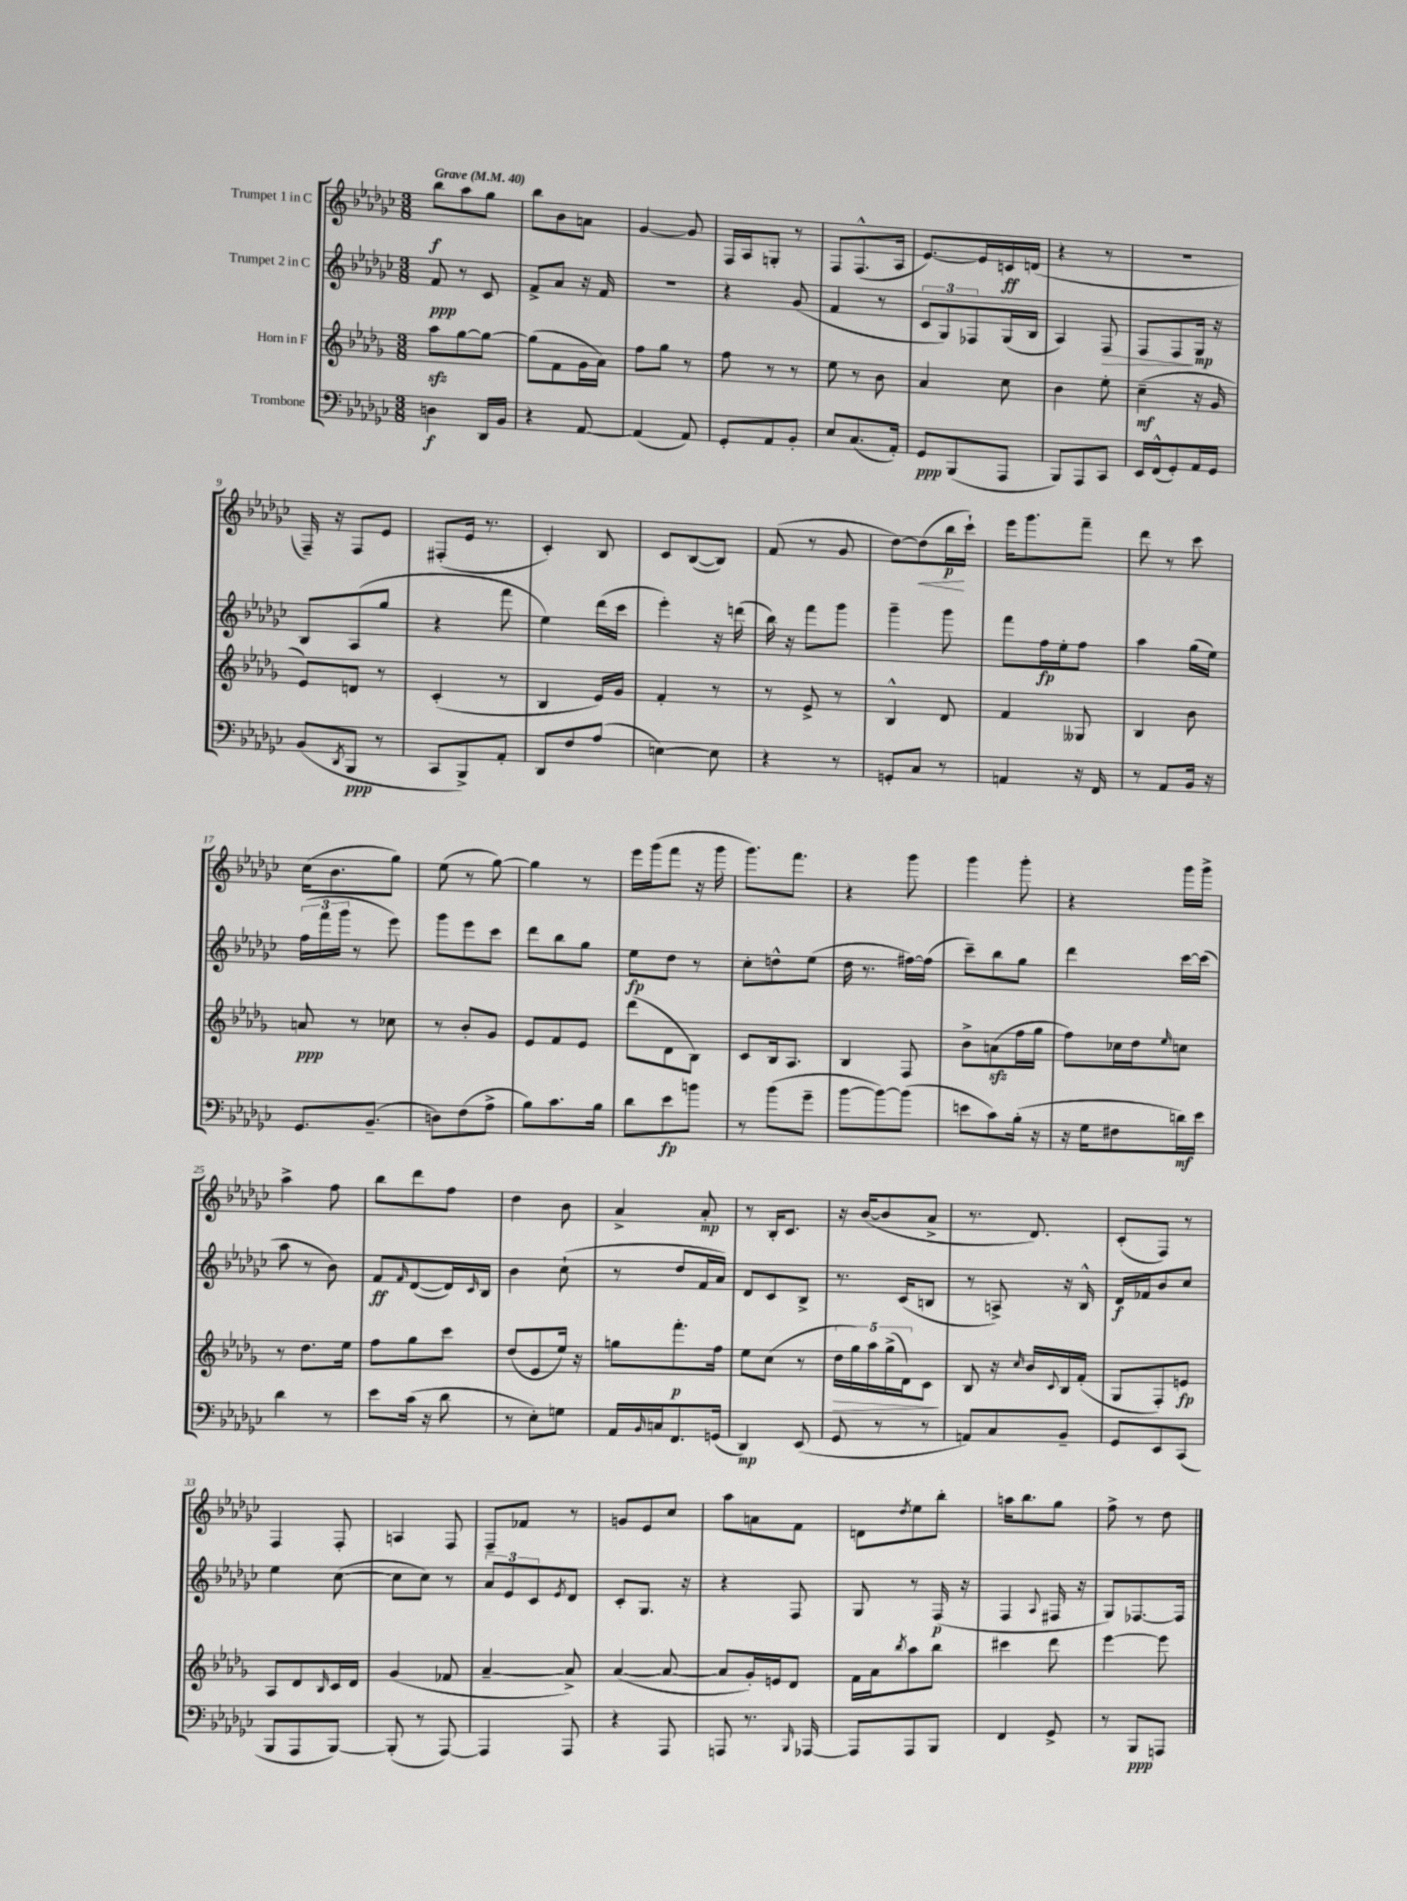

**kern	**kern	**kern	**kern
*staff4	*staff3	*staff2	*staff1
*clefF4	*clefG2	*clefG2	*clefG2
*k[b-e-a-d-g-c-]	*k[b-e-a-d-g-]	*k[b-e-a-d-g-c-]	*k[b-e-a-d-g-c-]
*M3/8	*M3/8	*M3/8	*M3/8
*MM40	*MM40	*MM40	*MM40
4D	8aa-	8f	8bb-
.	[8gg-	8r	8aa-
16DD-	8gg-_	8c-	8gg-
16BB-	.	.	.
=	=	=	=
4r	(8gg-]	8f^	8bb-
.	8f	8a-	8b-
[8AA-	16g-	16r	8a
.	16a-)	16f	.
=	=	=	=
(4AA-]	8ff	4.r	[4g-
.	8gg-	.	.
8AA-)	8r	.	8g-]
=	=	=	=
8GG-'	8ff	4r	16F
.	.	.	16A-
8AA-	8r	.	8G'
8BB-'	8r	(8g-	8r
=	=	=	=
8E-	8ee-	4f	8F
(8.C-	8r	.	(8.F^^
.	8b-	8r	.
16AA-')	.	.	16A-
=	=	=	=
8GG-	4a-	12c-	[8.e-)
.	.	12G-)	.
(8BBB-	.	.	.
.	.	12F-	.
.	.	.	16e-]
8AAA-	8cc	(16G-	16c
.	.	16B-	(16d
=	=	=	=
8BBB-)	4b-	4A-)	4r
8AAA-	.	.	.
8CC-	8ee-'	8F	8r
=	=	=	=
16EE-	(4cc~	8F	4.r
(16FF^^	.	.	.
8GG-')	.	8F	.
16AA-	16r	16G-	.
16GG-	16g-	16r	.
=	=	=	=
(8BB-	8e-)	8B-	16F~)
.	.	.	16r
8qDD-	.	.	.
8BBB-	8d	(8A-	8F
8r	8r	8gg-	8e-
=	=	=	=
8CC-	(4c'	4r	(8F#'
8BBB-^)	.	.	16e-
.	.	.	8.r
8AA-'	8r	8fff	.
=	=	=	=
8DD-	4B-	4ee-)	4c-')
8F	.	.	.
(8A-	16e-)	(16ddd-	8B-
.	16g-	16ccc-	.
=	=	=	=
[4E)	4f'	4eee-')	8c-
.	.	.	([8B-
8E]	8r	16r	8B-])
.	.	(16ddd	.
=	=	=	=
4r	8r	16bb-)	(8f
.	.	16r	.
.	8e-^	8fff	8r
8r	8r	8ggg-	8g-
=	=	=	=
8GG'	4B-^^	4ggg-~	[8dd-)
8C-	.	.	(8dd-]
8r	8d-	8ggg-	16bb-
.	.	.	16ccc-`)
=	=	=	=
4AA	4f	8fff	16eee-
.	.	.	8.ggg-
.	.	16ff	.
.	.	16ee-'	.
16r	8G--	8ff	8fff~
16FF	.	.	.
=	=	=	=
8r	4B-	4aa-	8ddd-
8AA-	.	.	8r
16BB-	8b-	(16gg-	8ccc-
16r	.	16ee-)	.
=	=	=	=
8.GG-	8a	(24ff	(16cc-
.	.	24fff	.
.	.	.	8.b-
.	.	24ggg-	.
.	8r	8r	.
(8.BB-~	.	.	.
.	8cc-	8eee-)	8gg-)
=	=	=	=
8D)	8r	8ggg-	(8ee-
(8F	8b-'	8eee-	8r
8A-^	8g-	8ccc-	[8gg-)
=	=	=	=
8B-)	8e-	8ddd-	4gg-]
8.c-	8f	8bb-	.
.	8e-	8gg-	8r
16B-	.	.	.
=	=	=	=
8d-	(8ddd-	8ee-	16eee-
.	.	.	(16ggg-
8e-	8d-	8dd-	8fff
8b	8B-)	8r	16r
.	.	.	16ggg-
=	=	=	=
8r	8c	8cc-'	8.ggg-)
(8b-	16B-	8dd^^	.
.	8.A-	.	8.fff
8g-~	.	(8ee-	.
=	=	=	=
[8b-	4B-	16dd-	4r
.	.	8.r	.
8b-_)	.	.	.
(8b-]	8F	[16ff#)	8ggg-
.	.	(16ff#]	.
=	=	=	=
8e	8b-^	8ccc-~)	4ggg-
8c-)	(8a	8bb-	.
(16B-'	16ff	8gg-	8ggg-'
16r	16gg-	.	.
=	=	=	=
16r	8ff)	4ddd-	4r
16G-	.	.	.
8F#	16cc-	.	.
.	16dd-	.	.
.	16qqee-	.	.
16d)	8cc	[16ccc-	16ggg-
16e-	.	(16ccc-]	16ggg-^
=	=	=	=
4d-	8r	8aa-	4aa-^
.	8.dd-	8r	.
8r	.	8b-)	8ff
.	16ee-	.	.
=	=	=	=
8e-	8ff	8f	8bb-
.	.	16qqf	.
(16c-	8gg-	([8d-	8ddd-
16r	.	.	.
8d-	8ccc	16d-])	8ff
.	.	16qqc-	.
.	.	16B-	.
=	=	=	=
8r	(8dd-	4b-	4dd-
8E-')	8e-	.	.
8G	16ee-)	(8cc-`	8b-
.	16r	.	.
=	=	=	=
16AA-	8gg	8r	4a-^
16qqBB-	.	.	.
16C	.	.	.
8.FF	8.fff'	8dd-	.
.	.	16f	8a-'
(16GG	16ff	16a-)	.
=	=	=	=
4DD-)	8ee-	8d-	8r
.	(8cc	8c-	16B-'
.	.	.	8.c-
(8EE-	8r	8B-^	.
=	=	=	=
8GG-	20dd-	8.r	16r
.	20gg-)	.	.
.	.	.	([16b-
.	20aa-	.	.
8r	.	.	8b-]
.	(20gg-^	.	.
.	.	(16c-	.
.	20d-)	.	.
8r	8c	8B	8a-^
=	=	=	=
8AA)	8B-	8r	8.r
8C-	16r	8A^)	.
.	16qqcc	.	.
.	16b-	.	8.d-)
.	8qqc	.	.
8BB-~	16B-	16r	.
.	(16f'	16B-^^	.
=	=	=	=
8GG-	8G-	16d-	(8c-'
.	.	16f-	.
8EE-	8F')	8b-	8F)
(8CC-	8e	8cc-	8r
=	=	=	=
8BBB-	8A-	4ee-	4F
8AAA-	8d-	.	.
.	16qqB-	.	.
[8BBB-)	16c	([8cc-	8F'
.	16d-	.	.
=	=	=	=
(8BBB-']	(4g-	8cc-]	4A
8r	.	8cc-)	.
[8AAA-)	8f-	8r	8F
=	=	=	=
4AAA-]	[4a-~	12a-	8F~
.	.	12e-	.
.	.	.	8f-
.	.	12c-	.
.	.	8qe-	.
8AAA-	8a-^])	8d-	8r
=	=	=	=
4r	([4a-	8c-'	8g
.	.	8.G-	8e-
8AAA-	8a-_	.	8cc-
.	.	16r	.
=	=	=	=
8AAA	8a-]	4r	8aa-
8.r	16g-')	.	8a
.	16e	.	.
.	8d-	8F	8f
16qqBBB-	.	.	.
[16AAA-	.	.	.
=	=	=	=
8AAA-]	16f	8G-	8d
.	16a-	.	.
.	8qbb-	.	8qdd-
8AAA-	8aa-	8r	8ee-
8BBB-	8bb-	(16F	8bb-'
.	.	16r	.
=	=	=	=
4FF	4ccc#	4F	16aa
.	.	.	8.bb-
.	.	8qqA-	.
8GG-^	8ddd-	16F#	8gg-
.	.	16r	.
=	=	=	=
8r	[4eee-	8G-)	8ff^
8BBB-	.	[8.F-	8r
8AAA	8eee-]	.	8dd-
.	.	16F-]	.
==	==	==	==
*-	*-	*-	*-
